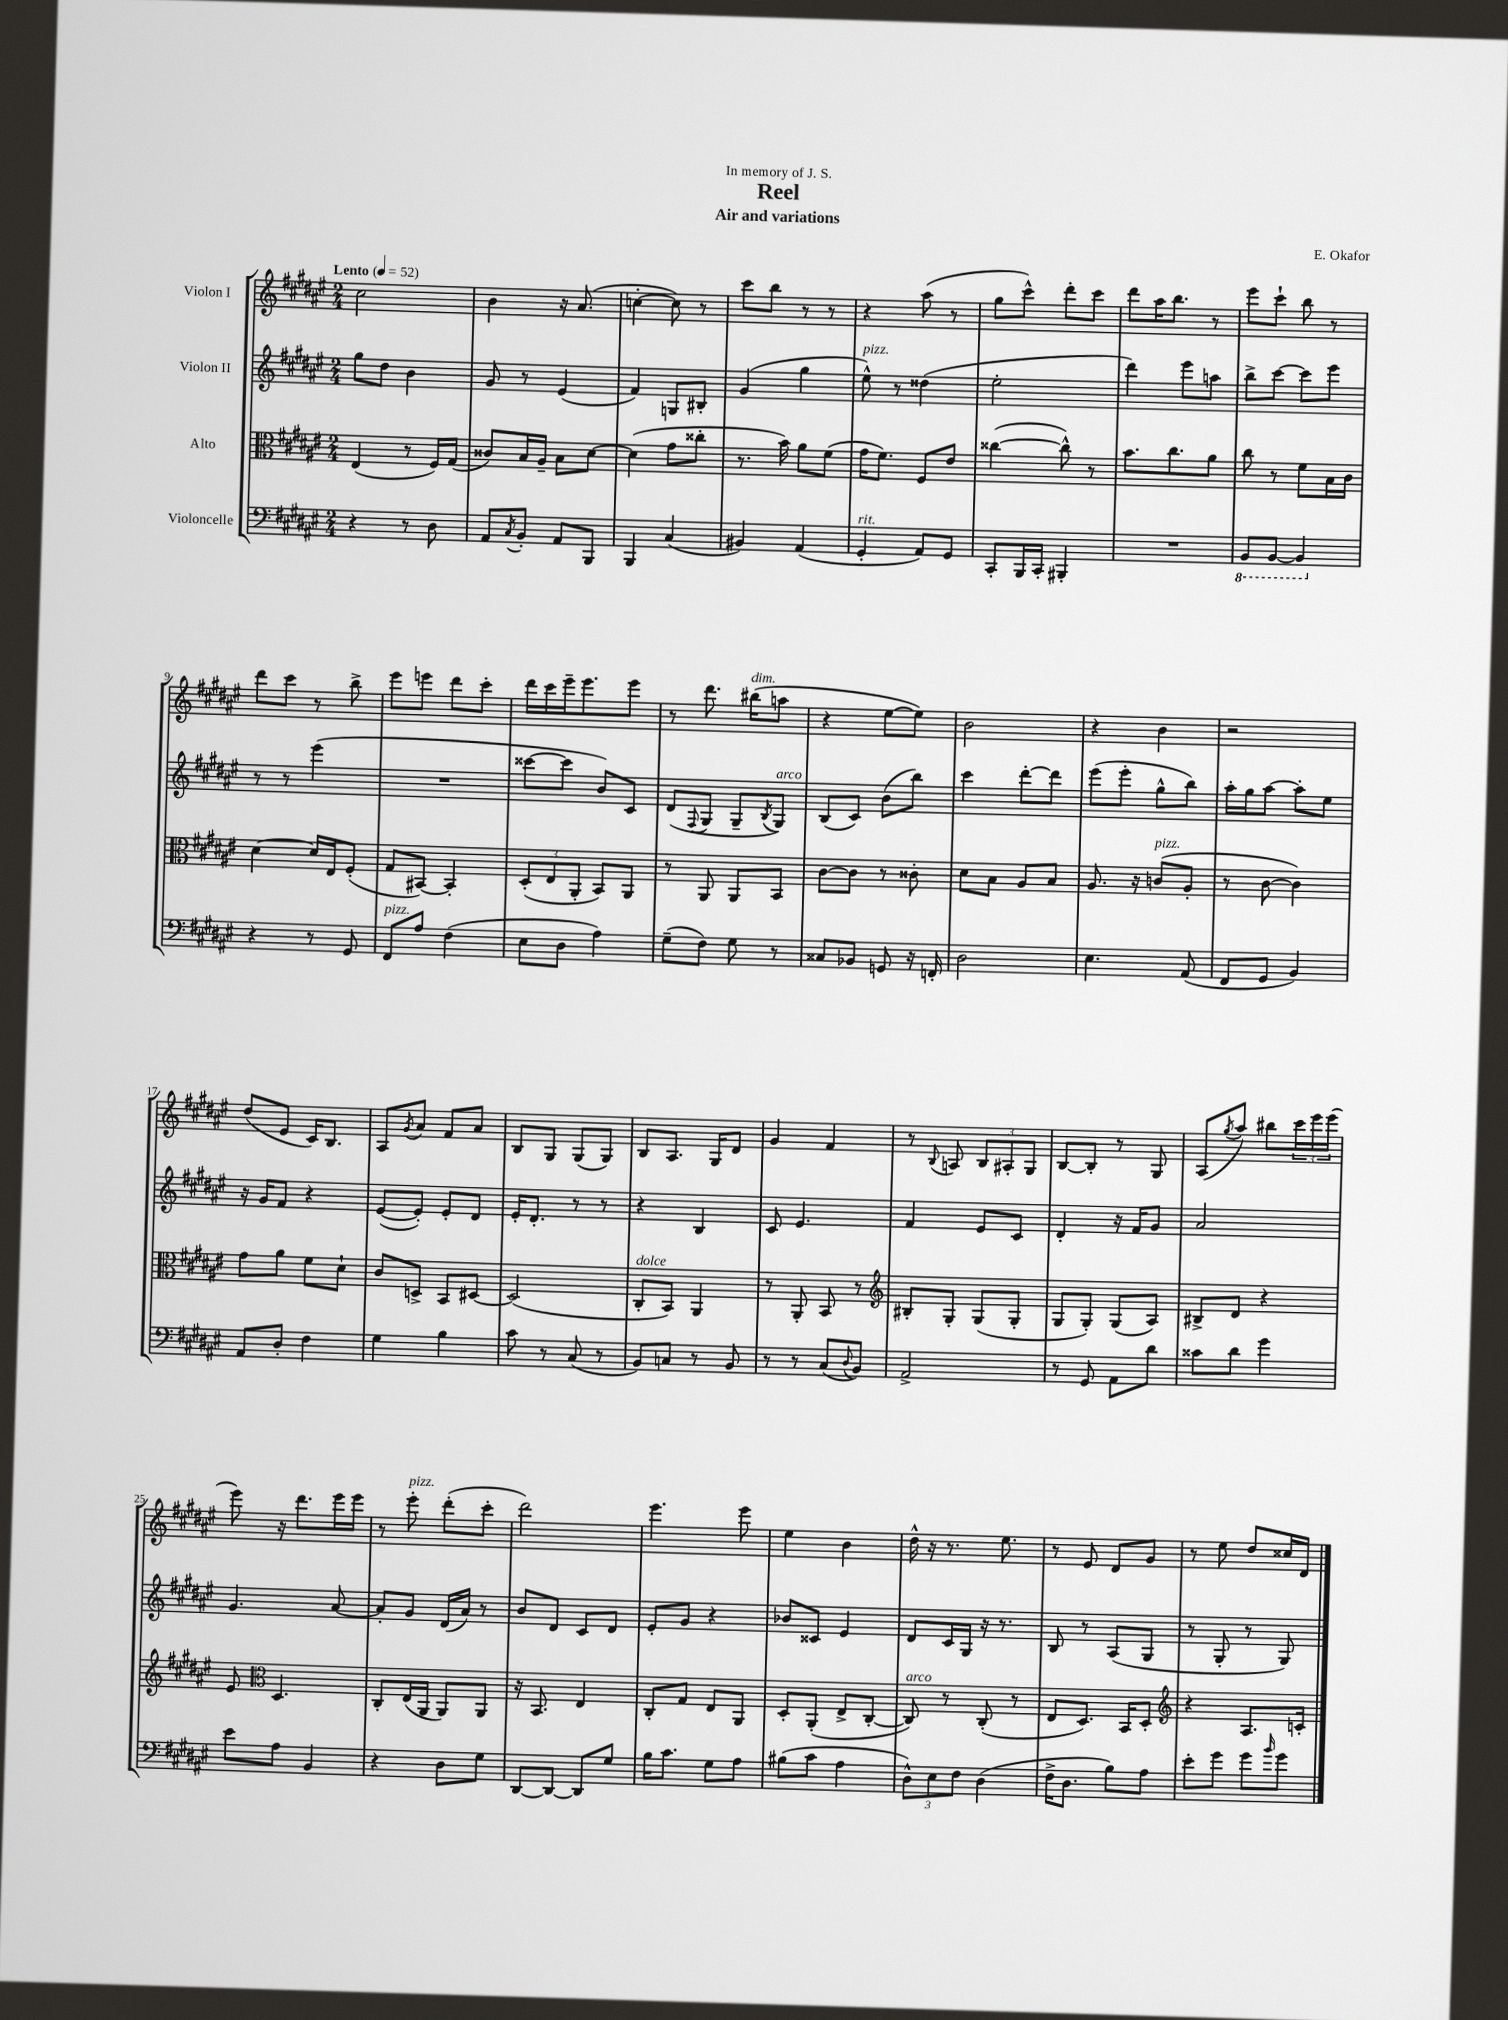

**kern	**kern	**kern	**kern
*staff4	*staff3	*staff2	*staff1
*clefF4	*clefC3	*clefG2	*clefG2
*k[f#c#g#d#a#e#]	*k[f#c#g#d#a#e#]	*k[f#c#g#d#a#e#]	*k[f#c#g#d#a#e#]
*M2/4	*M2/4	*M2/4	*M2/4
*MM52	*MM52	*MM52	*MM52
4r	(4E#/	8gg#\L	2cc#\
.	.	8dd#\J	.
8r	8r	4b\	.
8D#\	16F#/LL)	.	.
.	(16G#/JJ	.	.
=	=	=	=
8AA#/L	8c##/L)	8g#/	4b\
8qC#/	.	.	.
8BB'/J	16B/L	8r	.
.	16A#~/JJ	.	.
8AA#/L	8B\L	(4e#/	16r
.	.	.	(8.a#/
8BBB/J	[8d#\J	.	.
=	=	=	=
4BBB/	(4d#\]	4f#/)	[4cc'\
(4C#/	8g#\L	8G/L	8cc\])
.	8cc##'\J	8B#'/J	8r
=	=	=	=
4BB#/)	8.r	(4g#/	8ccc#\L
.	.	.	8bb\J
.	16b\)	.	.
(4AA#/	8a#\L	4gg#\	8r
.	(8f#\J	.	8r
=	=	=	=
4GG#'/	16g#\LK	8ee#^^\)	4r
.	8.f#\J)	.	.
.	.	8r	.
8AA#/L)	8F#/L	(4dd##\	(8aa#\
8GG#/J	8e#/J	.	8r
=	=	=	=
8CC#'/L	([4cc##\	2ee#'\	8gg#\L
16BBB/L	.	.	8ccc#^^\J)
16CC#'/JJ	.	.	.
4BBB#'/	8cc##^^\])	.	8ddd#'\L
.	8r	.	8ccc#\J
=	=	=	=
2r	8.b\L	4ddd#\)	8ddd#\L
.	.	.	16aa#\K
.	8.cc#\	.	8.bb\J
.	.	8eee#\L	.
.	8a#\J	8aa\J	8r
=	=	=	=
8BBB/L	8cc#\	8bb^\L	8eee#\L
[8BBB/J	8r	[8ccc#\J	8ccc#`\J
4BBB/]	8f#\L	8ccc#\]L	8bb\
.	16B\L	8eee#\J	8r
.	16c#\JJ	.	.
=	=	=	=
4r	[4d#\	8r	8ddd#\L
.	.	8r	8ccc#\J
8r	16d#/]LL	(4eee#\	8r
.	16E#/J	.	.
8GG#/	(8F#'/J	.	8bb^\
=	=	=	=
8FF#/L	8G#/L	2r	8eee#\L
8A#/J	[8BB#/J)	.	8eee\J
(4F#\	4BB#'/]	.	8ddd#\L
.	.	.	8ccc#'\J
=	=	=	=
8E#\L	(12D#'/L	[8ccc##\L	16ddd#\LL
.	.	.	16ccc#\
.	12E#/	.	.
8D#\J	.	8ccc##\]J	16eee#~\J
.	12AA#'/J	.	.
.	.	.	8.eee#\
4A#\)	8BB/L)	8b/L)	.
.	8AA#/J	8c#/J	8eee#\J
=	=	=	=
(8G#~\L	8r	(8d#/L	8r
.	.	8qqF#/	.
8F#\J)	8AA#/	8G#/J	8.ddd#\
8G#\	8AA#/L	8G#~/L	.
.	.	.	(16bb#\LK
.	.	8qB/	.
8r	8BB/J	8G#/J)	8aa\J
=	=	=	=
8C##/L	[8c#\L	(8B/L	4r
8BB-/J	8c#\]J	8c#/J)	.
8GG/	8r	(8b\L	[8ee#\L
16r	8c##'\	8bb\J)	8ee#\]J)
16FF'/	.	.	.
=	=	=	=
2D#\	8d#\L	4ccc#\	2b\
.	8B\J	.	.
.	8A#/L	[8ddd#'\L	.
.	8B/J	8ddd#\]J	.
=	=	=	=
4.E#\	8.A#/	(8eee#\L	4r
.	.	8eee#'\J	.
.	16r	.	.
.	(8c/L	8gg#^^\L	4b\
(8AA#/	8A#'/J	8bb\J)	.
=	=	=	=
8FF#/L	8r	16aa#'\LL	2r
.	.	16gg#\J	.
8GG#/J	[8c#\	[8aa#\J	.
4BB/)	4c#\])	8aa#'\]L	.
.	.	8ee#\J	.
=	=	=	=
8AA#/L	8g#\L	16r	(8dd#/L
.	.	16g#/LK	.
8D#'/J	8a#\J	8f#/J	8e#/J
4F#\	8f#\L	4r	16c#/LK)
.	.	.	8.B/J
.	8d#`\J	.	.
=	=	=	=
4G#\	8c#/L	([8e#/L	8A#/L
.	.	.	8qg#/
.	8D^/J	8e#'/]J)	8a#/J
4B\	8BB/L	8e#'/L	8f#/L
.	[8D#/J	8d#/J	8a#/J
=	=	=	=
8c#\	(2D#/]	16e#'/LK	8B/L
.	.	8.d#'/J	.
8r	.	.	8G#/J
(8C#/	.	8r	(8G#/L
8r	.	8r	8G#/J)
=	=	=	=
8BB/L)	8C#'/L	4r	8B/L
8C/J	8BB/J)	.	8.A#/J
8r	4AA#/	4B/	.
.	.	.	16G#/LK
8BB/	.	.	8d#/J
=	=	=	=
8r	8r	8c#/	4g#/
8r	8AA#'/	4.e#/	.
(8C#/L	8BB/	.	4f#/
8qqD#/	.	.	.
8BB/J)	8r	.	.
=	=	=	=
*	*clefG2	*	*
2AA#^/	8B#'/L	4f#/	8r
.	.	.	8qqB/
.	8G#'/J	.	8A/
.	(8G#/L	8e#/L	12B/L
.	.	.	12A#'/
.	8G#'/J	8c#/J	.
.	.	.	12G#/J
=	=	=	=
8r	8G#/L	4d#'/	[8B/L
8GG#/	8G#'/J)	.	8B'/]J
8AA#\L	(8G#/L	16r	8r
.	.	16f#/LK	.
8d#\J	8A#/J)	8g#/J	8G#/
=	=	=	=
8c##\L	8B#^/L	2a#/	(8A#/L
.	.	.	8qgg#/
8d#\J	8d#/J	.	8aa#/J)
4g#\	4r	.	8bb#\L
.	.	.	24ccc#\L
.	.	.	24eee#\
.	.	.	(24eee#\JJ
=	=	=	=
8e#\L	8e#/	4.g#/	8eee#\)
*	*clefC3	*	*
8A#\J	4.D#/	.	16r
.	.	.	8.ddd#\L
4BB/	.	.	.
.	.	[8a#/	16eee#\L
.	.	.	16eee#\JJ
=	=	=	=
4r	8C#'/L	8a#'/]L	8r
.	(16E#/L	8g#/J	8eee#'\
.	16AA#/JJ	.	.
8D#\L	8AA#/L)	(16d#/LL	(8ddd#'\L
.	.	16a#/JJ)	.
8G#\J	8AA#/J	8r	8ccc#'\J
=	=	=	=
[8DD#/L	16r	8b/L	2ddd#\)
.	8.BB/	.	.
8DD#/_J	.	8d#/J	.
8DD#/]L	4E#/	8c#/L	.
8G#/J	.	8d#/J	.
=	=	=	=
16B\LK	8C#'/L	8e#'/L	4.eee#\
8.c#\J	.	.	.
.	8G#/J	8g#/J	.
8G#\L	8E#/L	4r	.
8A#\J	8AA#/J	.	8eee#\
=	=	=	=
(8B#\L	8D#'/L	8b-/L	4ee#\
8c#\J	(8AA#'/J	8c##/J	.
4A#\	8E#^/L	4e#/	4b\
.	[8C#'/J	.	.
=	=	=	=
12D#^^\L)	8C#/])	8d#/L	16dd#^^\
.	.	.	16r
12E#\	.	.	.
.	8r	16c#/L	8.r
12F#\J	.	.	.
.	.	16G#/JJ	.
(4D#\	(8C#'/	16r	.
.	.	8.r	8.ee#\
.	8r	.	.
=	=	=	=
16F#^\LK	8E#/L	8B/	8r
8.D#\J	.	.	.
.	8.D#/J)	8r	8e#/
8B\L)	.	(8A#/L	8d#/L
.	16BB/LK	.	.
8A#\J	8D#'/J	8G#/J	8g#/J
=	=	=	=
*	*clefG2	*	*
8e#'\L	4r	8r	8r
8g#\J	.	8G#'/	8ee#\
8g#\L	8.A#/L	8r	8dd#/L
16qqb/	.	.	.
8g#\J	.	8G#/)	16cc##/L
.	16c'/Jk	.	16d#/JJ
==	==	==	==
*-	*-	*-	*-
